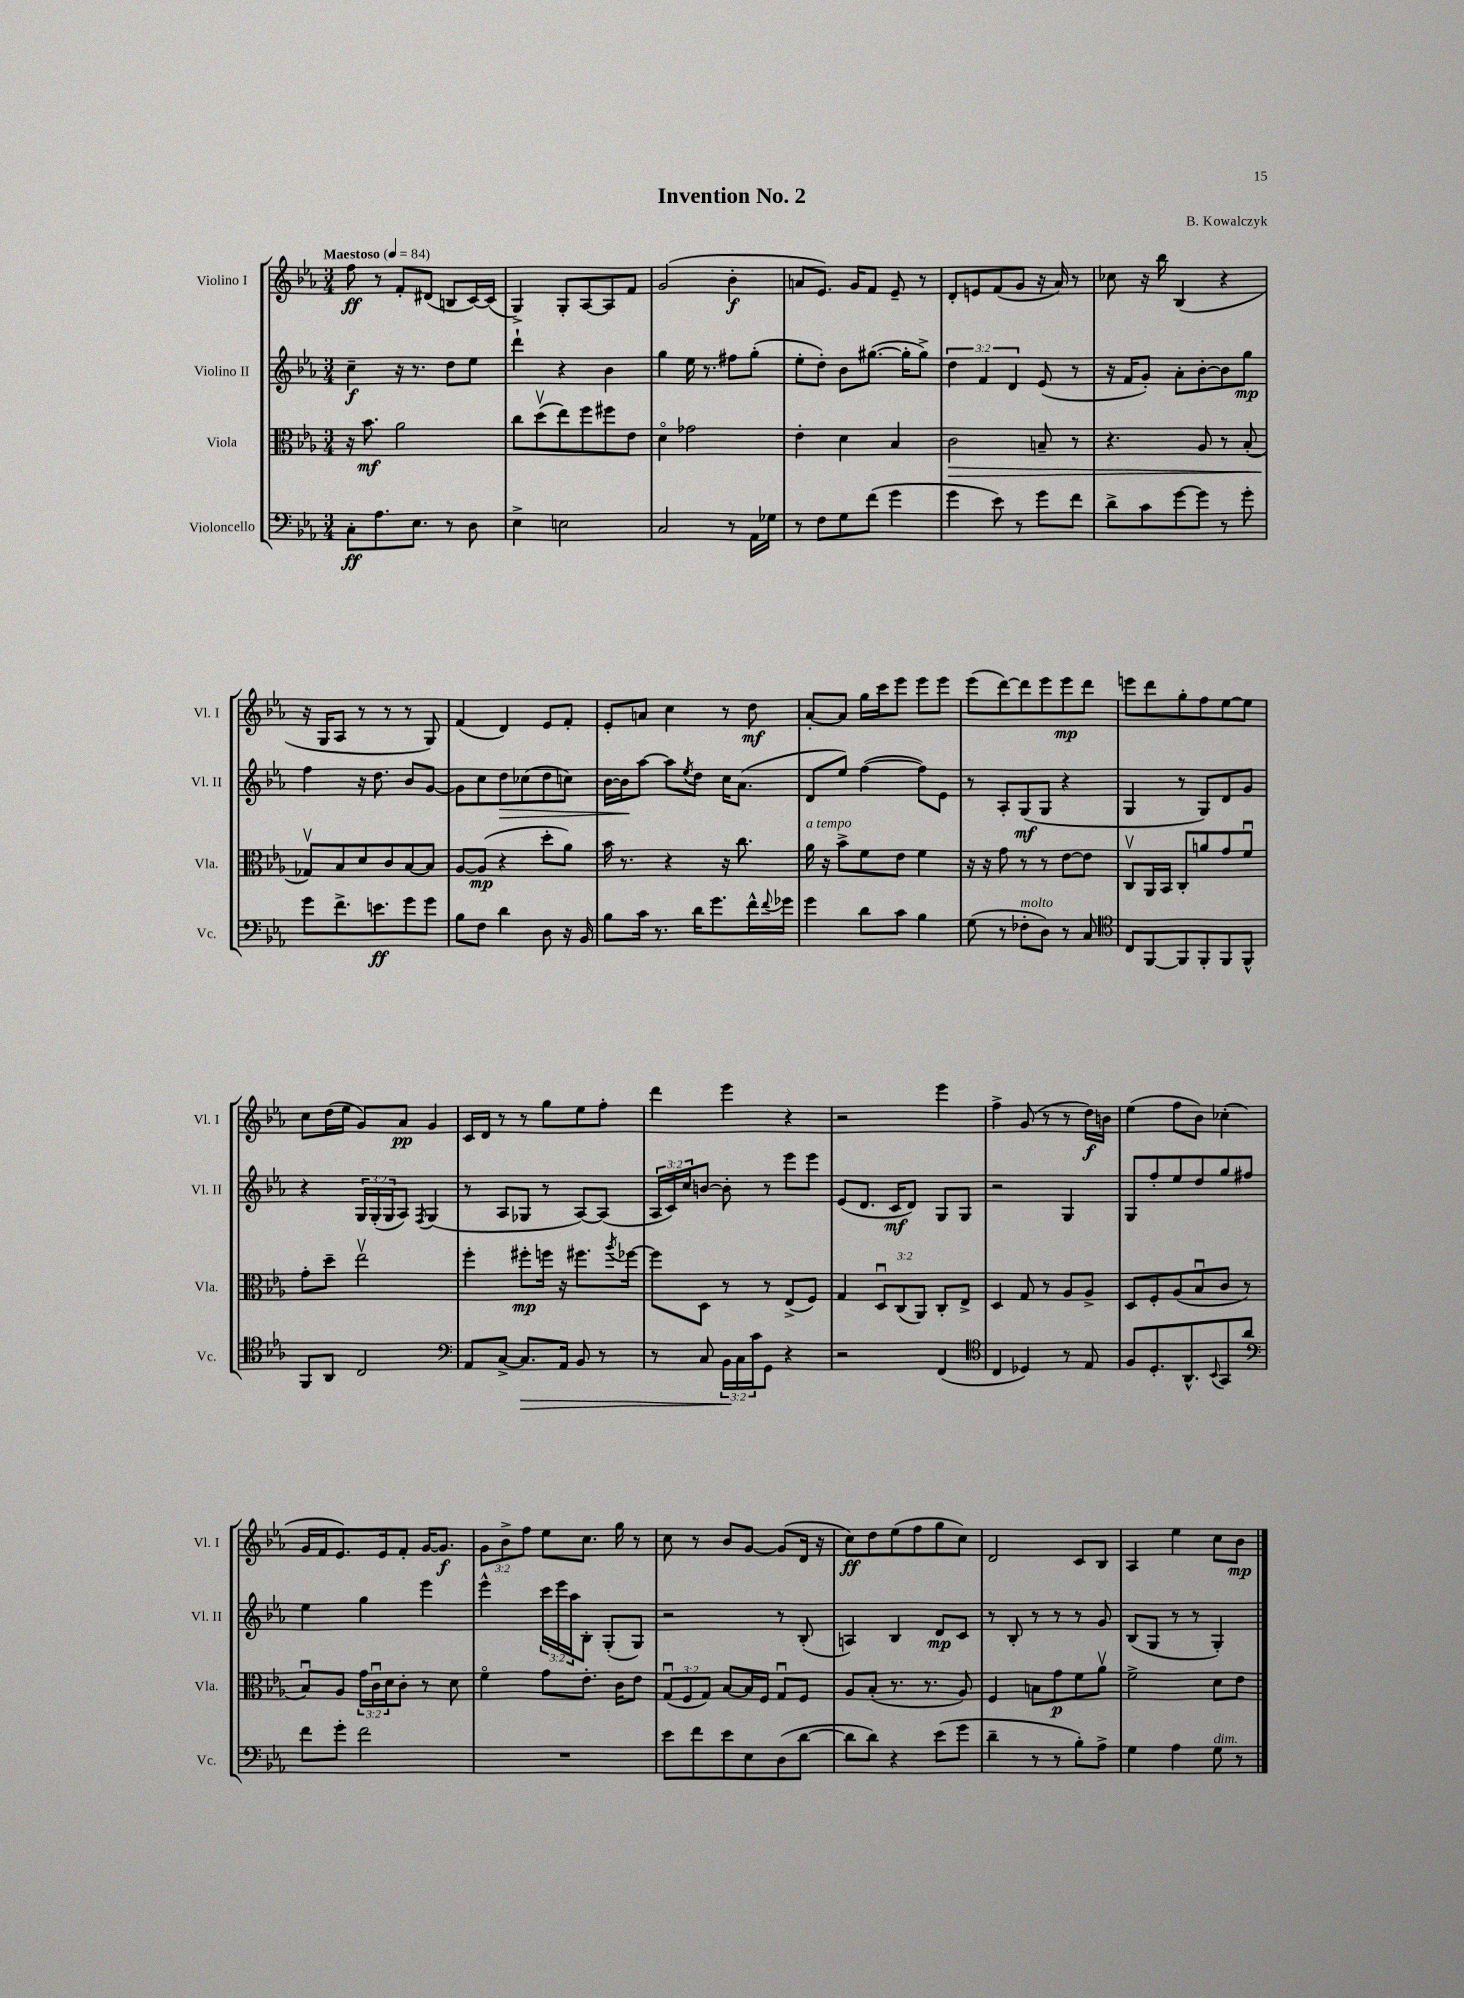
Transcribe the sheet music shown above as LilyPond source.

\header { title = "Invention No. 2" composer = "B. Kowalczyk" }
<<
\new StaffGroup <<
\new Staff = "s0" \with { instrumentName = "Violino I" shortInstrumentName = "Vl. I" } {
    \clef treble \key ees \major \numericTimeSignature \time 3/4 \override Staff.TupletNumber.text = #tuplet-number::calc-fraction-text \tempo "Maestoso" 4 = 84
    f''8\ff r8 f'8-. dis'8( b8 c'16~) c'16( |
    g4->) g8-. aes8~ aes8 f'8 |
    g'2( bes'4-.\f |
    a'8 ees'8.) g'16 f'8 ees'8-- r8 |
    d'8-. e'8 f'8( g'8 r16 aes'16) r8 |
    ces''8 r16 bes''16 bes4( r4 |
    r16 g16 aes8 r8 r8 r8 g8) |
    f'4( d'4) ees'8 f'8-. |
    ees'8-. a'8 c''4 r8 d''8\mf |
    aes'8~-. aes'8 g''16 c'''16 ees'''8 ees'''8 ees'''8 |
    ees'''8( d'''8~) d'''8 ees'''8 ees'''8\mp d'''8 |
    e'''8 d'''8 g''8-. f''8 ees''8~ ees''8 |
    c''8 d''16( ees''16 g'8) aes'8\pp g'4 |
    c'16 d'16 r8 r8 g''8 ees''8 f''8-. |
    d'''4 ees'''4 r4 |
    r2 ees'''4 |
    f''4-> g'8( r8 r8 d''16\f) b'16 |
    ees''4( f''8 bes'8) ces''4-.( |
    g'16 f'16 ees'8.) ees'16 f'8-. g'16~ g'8.\f |
    \tuplet 3/2 { g'8 bes'8-> f''8 } ees''8 c''8. g''16 r8 |
    c''8 r8 bes'8 g'8~ g'8( d'16 r16 |
    c''8\ff) d''8 ees''8( f''8 g''8 c''8) |
    d'2 c'8 bes8 |
    aes4 ees''4 c''8 bes'8\mp \bar "|." |
}
\new Staff = "s1" \with { instrumentName = "Violino II" shortInstrumentName = "Vl. II" } {
    \clef treble \key ees \major \numericTimeSignature \time 3/4 \override Staff.TupletNumber.text = #tuplet-number::calc-fraction-text
    c''4--\f r16 r8. d''8 ees''8 |
    d'''4-! r4 bes'4 |
    g''4 ees''16 r8. fis''8 g''8-.( |
    ees''8-. d''8-.) bes'8 gis''8.~( gis''16-. gis''8->) |
    \tuplet 3/2 { d''4 f'4 d'4 } ees'8( r8 |
    r16 f'16 g'8-.) aes'8-. bes'8~-. bes'8 g''8\mp |
    f''4 r16 d''8. bes'8 g'8~ |
    g'8 c''8 d''8\> ces''8( d''8 c''8) |
    bes'16~ bes'16\! aes''8~ aes''8 \acciaccatura { ees''8 } d''8 c''16 aes'8.( |
    d'8 ees''8) f''4~( f''8) ees'8 |
    r8 aes8-. g8\mf( g8 r4 |
    g4 r8 g8) d'8 g'8 |
    r4 \tuplet 3/2 { g16 g16-.( g16 } aes8) \acciaccatura { f8 } g4( |
    r8 aes8 ges8 r8 aes8~) aes8( |
    \tuplet 3/2 { aes16 c'16) c''16 } b'8~ b'8-. r8 ees'''8 ees'''8 |
    ees'8( d'8. c'16\mf d'8) g8 g8 |
    r2 g4 |
    g8 f''8-. ees''8 d''8 g''8 fis''8 |
    ees''4 g''4 ees'''4 |
    ees'''4-^ \tuplet 3/2 { c'''16 ees'''16 aes''16 } bes8-. g8-.( g8) |
    r2 r8 bes8-.( |
    a4) bes4 d'8\mp c'8 |
    r8 bes8-. r8 r8 r8 g'8 |
    bes8( g8 r8 r8 g4-.) \bar "|." |
}
\new Staff = "s2" \with { instrumentName = "Viola" shortInstrumentName = "Vla." } {
    \clef alto \key ees \major \numericTimeSignature \time 3/4 \override Staff.TupletNumber.text = #tuplet-number::calc-fraction-text
    r16 bes'8.\mf aes'2 |
    c''8 d''8\upbow( ees''8) f''8 fis''8 ees'8 |
    d'4\flageolet ges'2 |
    ees'4-. d'4 bes4 |
    c'2\> b8-- r8 |
    r4. aes8 r8 bes8-.( |
    ges8\upbow\!) bes8 d'8 c'8 bes8~ bes8 |
    aes8~ aes8\mp( r4 d''8-. aes'8) |
    bes'16 r8. r4 r16 c''8. |
    aes'16^\markup { \italic "a tempo" } r16 bes'8-> f'8 ees'8 f'4 |
    r16 r16 g'8 r8 r8 ees'8~ ees'8 |
    c8\upbow aes,16 bes,16 c8-. a'8 g'8 f'8\downbow |
    g'8-. d''8-- ees''2\upbow |
    f''4-. fis''8-.\mp f''16 r16 fis''8. \acciaccatura { aes''8 } fes''16~ |
    fes''8 d8 r8 r8 ees8->( f8) |
    g4 \tuplet 3/2 { d8\downbow c8( aes,8) } c8-. ees8-> |
    d4 g8 r8 aes8 aes8-> |
    d8 f8-. aes8( bes8\downbow c'8 r8 |
    bes8\downbow) aes8 \tuplet 3/2 { g'16 c'16\downbow d'16 } c'8-. r8 d'8 |
    f'4\flageolet g'8 ees'8.-. c'16 ees'8 |
    \tuplet 3/2 { g8\downbow( f8 g8) } bes8~ bes16 f16 g8\downbow f8 |
    aes8 bes8-.( r8. r8. aes8) |
    f4 b8 g'8\p f'8 aes'8\upbow |
    f'2-> d'8 ees'8 \bar "|." |
}
\new Staff = "s3" \with { instrumentName = "Violoncello" shortInstrumentName = "Vc." } {
    \clef bass \key ees \major \numericTimeSignature \time 3/4 \override Staff.TupletNumber.text = #tuplet-number::calc-fraction-text
    c8-.\ff aes8. ees8. r8 d8 |
    ees4-> e2 |
    c2 r8 aes,16 ges16 |
    r8 f8 g8 f'8( g'4 |
    g'4 ees'8) r8 g'8 f'8 |
    d'8-> c'8 g'8~ g'8 r8 g'8-. |
    g'8 f'8.-> e'8.\ff g'8 g'8 |
    bes8 f8 d'4 d8 r16 bes,16 |
    bes8 c'16 r8. d'16 g'8. f'16-^ \appoggiatura { f'8 } ges'16 |
    g'4 d'8 c'8 bes4 |
    g8( r8 fes8-.^\markup { \italic "molto" } d8) r8 c8 |
    \clef tenor c8 f,8~ f,8 f,8-. f,8 f,8-^ |
    f,8 aes,8 c2 |
    \clef bass aes,8 c8~-> c8.\> aes,16 bes,8 r8 |
    r8 c8 \tuplet 3/2 { bes,16\! c16 c'16 } g,8 r4 |
    r2 f,4( |
    \clef tenor c4 des4) r8 ees8 |
    f8 d8.-. aes,8.-^ \appoggiatura { bes,8 } g,8 aes'8 |
    \clef bass f'8 g'8-. f'2 |
    R2. |
    ees'8 f'8 ees'8 ees8 d8( d'8~ |
    d'8 d'8) r4 ees'8( g'8 |
    d'4-- r8 r8 bes8-.) aes8-> |
    g4 aes4 g8^\markup { \italic "dim." } r8 \bar "|." |
}
>>
>>
\layout { \context { \Score \remove "Bar_number_engraver" } }
